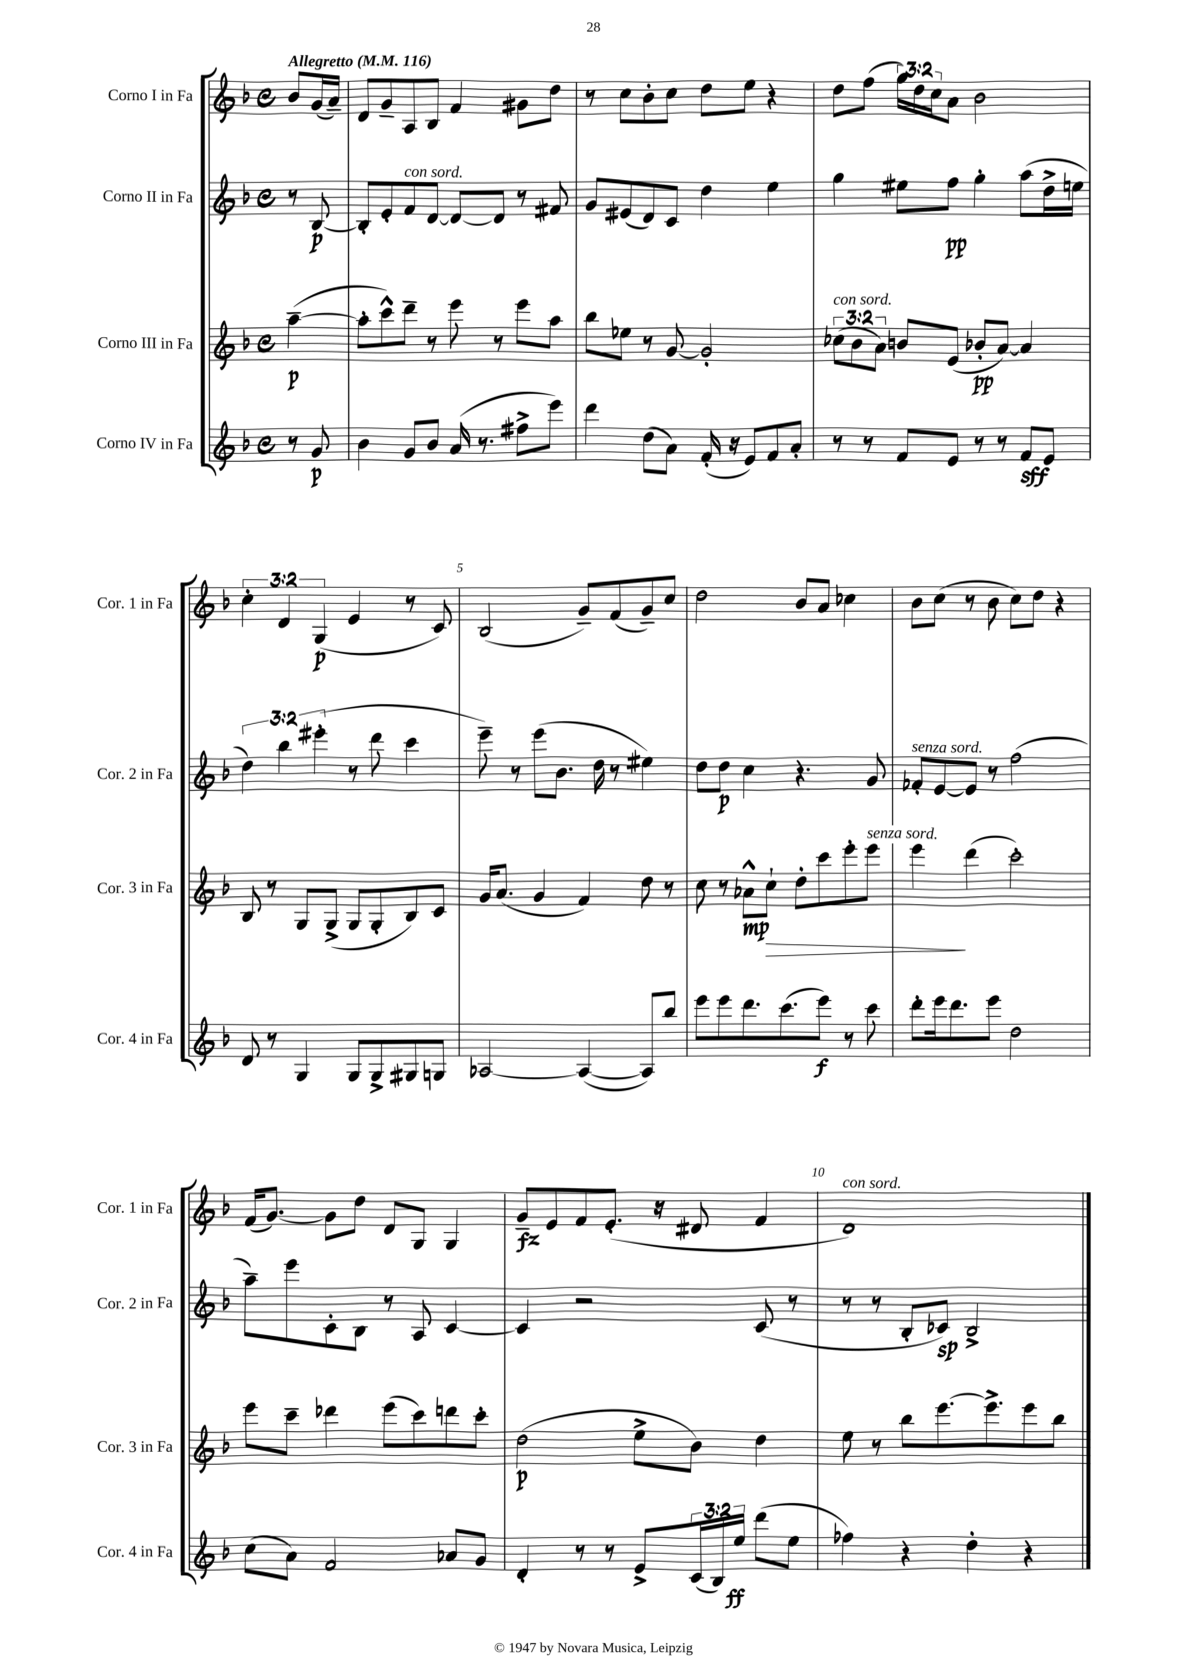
<<
\new StaffGroup <<
\new Staff = "s0" \with { instrumentName = "Corno I in Fa" shortInstrumentName = "Cor. 1 in Fa" } {
    \clef treble \key f \major \defaultTimeSignature \time 4/4 \override Staff.TupletNumber.text = #tuplet-number::calc-fraction-text \partial 4 \tempo "Allegretto" 4 = 116
    bes'8 g'16( a'16--) |
    d'8 g'8-- a8 bes8 f'4 gis'8 d''8 |
    r8 c''8 bes'8-. c''8 d''8 e''8 r4 |
    d''8 f''8( \tuplet 3/2 { g''16) d''16 c''16 } a'8 bes'2 |
    \tuplet 3/2 { c''4-. d'4 g4\p( } e'4 r8 c'8) |
    bes2( g'8--) f'8( g'8--) c''8 |
    d''2 bes'8 a'8 ces''4 |
    bes'8 c''8( r8 bes'8 c''8) d''8 r4 |
    f'16( g'8.~) g'8 d''8 d'8 g8 g4 |
    g'8--\fz e'8 f'8 e'8.-.( r16 dis'8 f'4 |
    d'1^\markup { \italic "con sord." }) \bar "|." |
}
\new Staff = "s1" \with { instrumentName = "Corno II in Fa" shortInstrumentName = "Cor. 2 in Fa" } {
    \clef treble \key f \major \defaultTimeSignature \time 4/4 \override Staff.TupletNumber.text = #tuplet-number::calc-fraction-text \partial 4
    r8 bes8~\p |
    bes8-. e'8-. f'8^\markup { \italic "con sord." } d'8~ d'8~ d'8 r8 fis'8 |
    g'8 eis'8( d'8) c'8 d''4 e''4 |
    g''4 eis''8 f''8\pp g''4-. a''8( d''16-> e''16 |
    \tuplet 3/2 { d''4) bes''4 eis'''4-.( } r8 d'''8 c'''4 |
    e'''8--) r8 e'''8( bes'8. d''16 r8 eis''4) |
    d''8 d''8\p c''4 r4. g'8 |
    fes'8-.^\markup { \italic "senza sord." } e'8~ e'8 r8 f''2( |
    a''8--) e'''8 c'8-. bes8 r8 a8 c'4~ |
    c'4 r2 c'8( r8 |
    r8 r8 bes8-. ces'8\sp) bes2-> \bar "|." |
}
\new Staff = "s2" \with { instrumentName = "Corno III in Fa" shortInstrumentName = "Cor. 3 in Fa" } {
    \clef treble \key f \major \defaultTimeSignature \time 4/4 \override Staff.TupletNumber.text = #tuplet-number::calc-fraction-text \partial 4
    a''4~--\p( |
    a''8-. c'''8-^) d'''8-- r8 e'''8 r8 e'''8 a''8 |
    bes''8 ees''8 r8 g'8~ g'2-. |
    \tuplet 3/2 { ces''8^\markup { \italic "con sord." }( bes'8 a'8) } b'8 e'8( bes'8-.\pp a'8~) a'4 |
    bes8 r8 g8 g8->( g8 g8-. bes8) c'8 |
    g'16 a'8.( g'4 f'4) d''8 r8 |
    c''8 r8 aes'8-^\mp c''8-!\> d''8-. c'''8 e'''8-. e'''8^\markup { \italic "senza sord." } |
    e'''4\! d'''4( c'''2-.) |
    e'''8 c'''8-- des'''4 e'''8( c'''8) d'''8 c'''8-. |
    d''2\p( e''8-> bes'8) d''4 |
    e''8 r8 bes''8 e'''8.~ e'''8.-> e'''8 bes''8 \bar "|." |
}
\new Staff = "s3" \with { instrumentName = "Corno IV in Fa" shortInstrumentName = "Cor. 4 in Fa" } {
    \clef treble \key f \major \defaultTimeSignature \time 4/4 \override Staff.TupletNumber.text = #tuplet-number::calc-fraction-text \partial 4
    r8 g'8\p |
    bes'4 g'8 bes'8 a'16( r8. fis''8-> e'''8) |
    d'''4 d''8( a'8) f'16-.( r16 e'8) f'8 a'8-. |
    r8 r8 f'8 e'8 r8 r8 f'8\sff e'8 |
    d'8 r8 g4 g8 g8-> gis8 g8 |
    aes2~ aes4~( aes8) bes''8 |
    e'''8 e'''8 d'''8. c'''8.( e'''8\f) r8 c'''8 |
    d'''8-. e'''16 d'''8. e'''8 d''2 |
    c''8( a'8) f'2 aes'8 g'8 |
    d'4-. r8 r8 e'8-> \tuplet 3/2 { c'16( bes16) e''16\ff } d'''8( e''8 |
    fes''4) r4 d''4-. r4 \bar "|." |
}
>>
>>
\layout { \context { \Score \override BarNumber.break-visibility = ##(#f #t #t) barNumberVisibility = #(every-nth-bar-number-visible 5) } }
